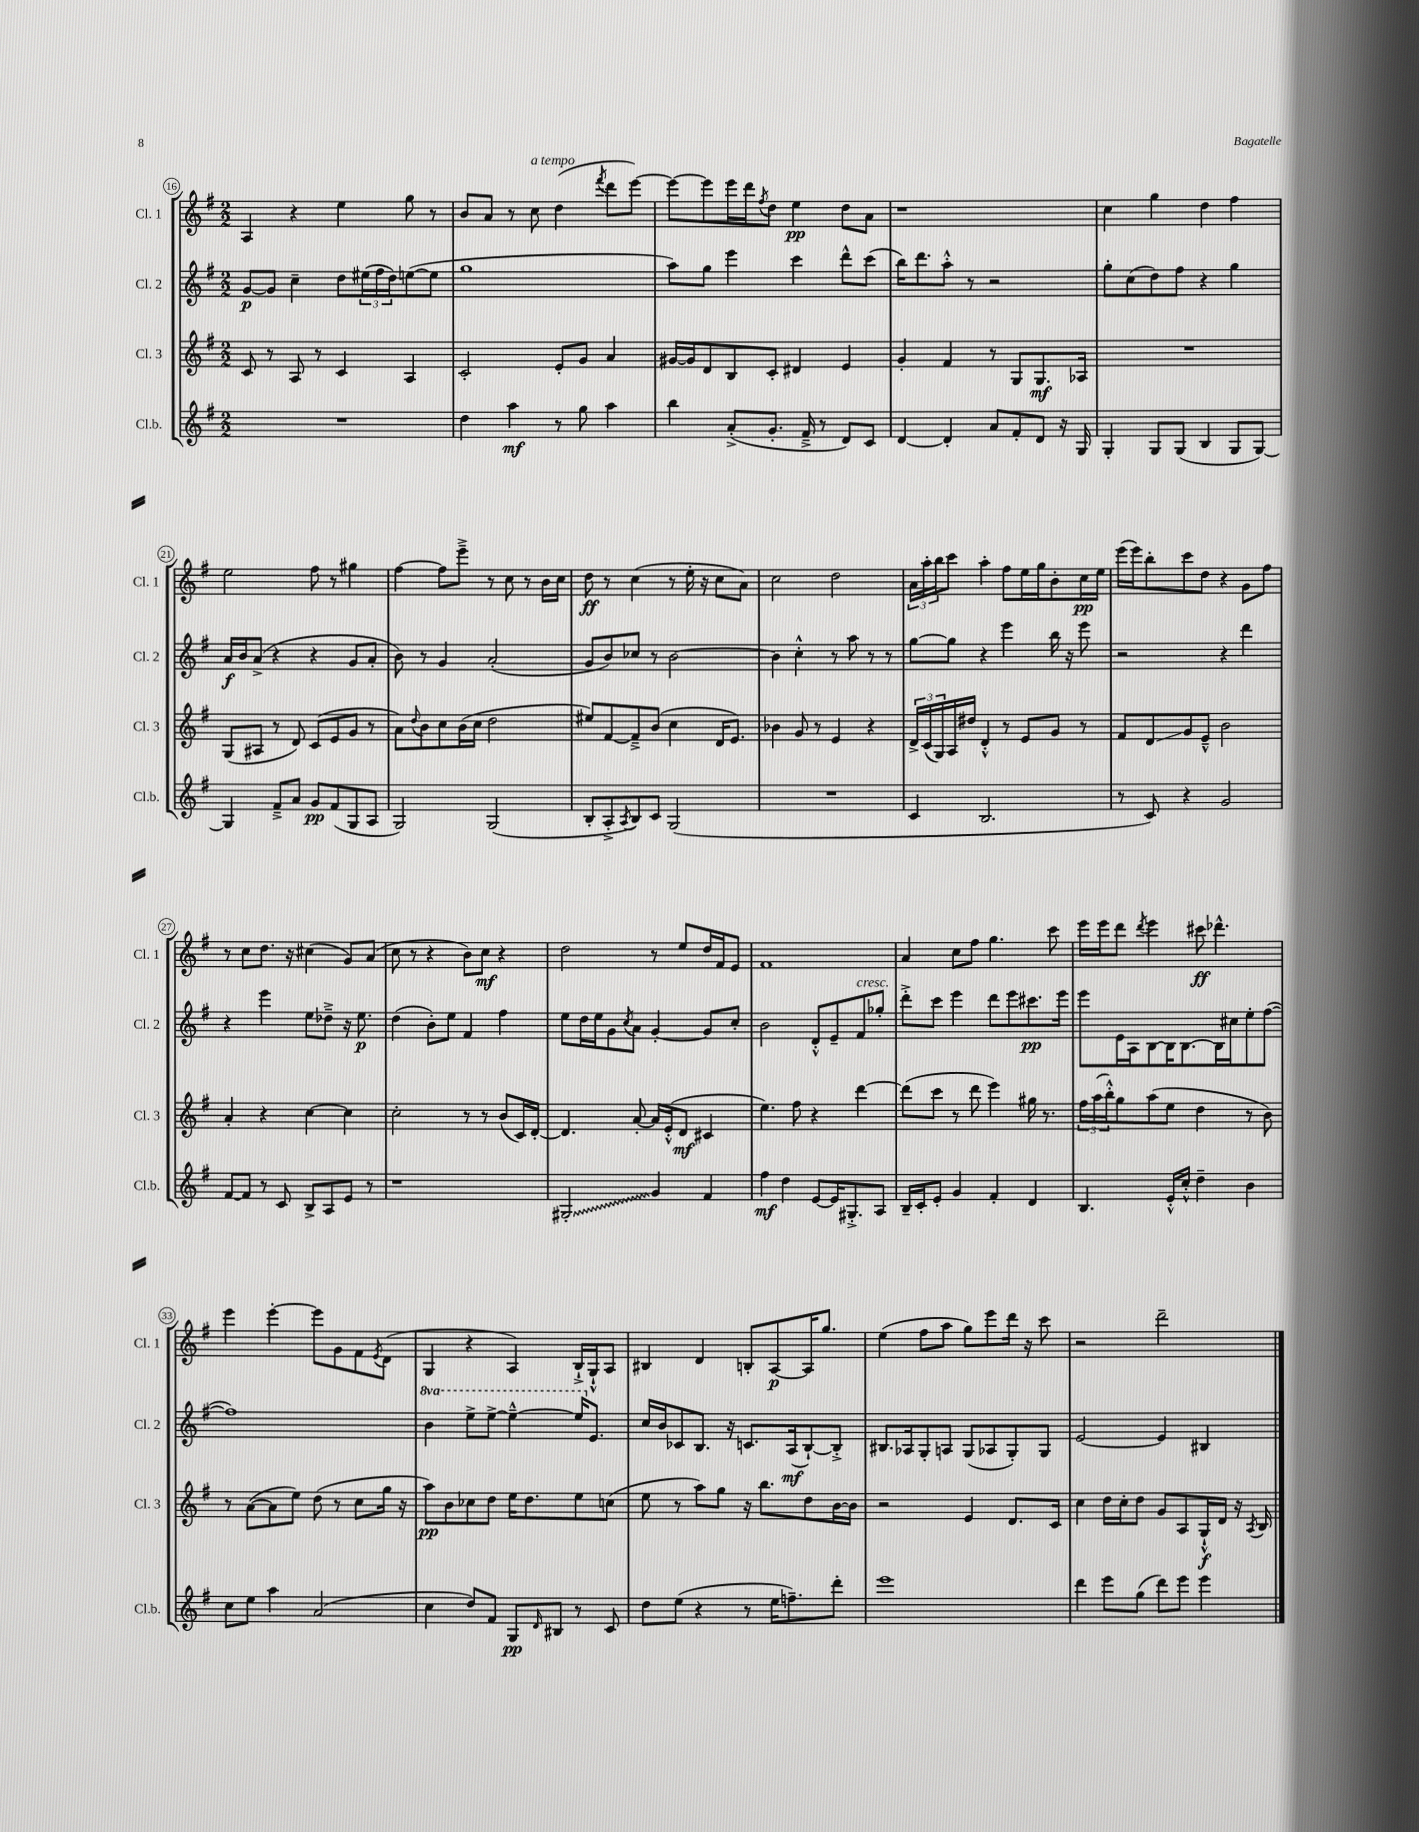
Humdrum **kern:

**kern	**kern	**kern	**kern
*staff4	*staff3	*staff2	*staff1
*clefG2	*clefG2	*clefG2	*clefG2
*k[f#]	*k[f#]	*k[f#]	*k[f#]
*M2/2	*M2/2	*M2/2	*M2/2
1r	8c	[8g	4A
.	8r	8g]	.
.	8A	4cc~	4r
.	8r	.	.
.	4c	8dd	4ee
.	.	(24ee#	.
.	.	24ff#	.
.	.	24dd)	.
.	4A	([8ee	8gg
.	.	8ee]	8r
=	=	=	=
4dd	2c'	1gg	8b
.	.	.	8a
4aa	.	.	8r
.	.	.	8cc
8r	8e'	.	(4dd
8gg	8g	.	.
.	.	.	8qfff#
4aa	4a	.	8ddd
.	.	.	[8eee)
=	=	=	=
4bb	[16g#	8aa)	8eee_
.	16g#]	.	.
.	8d	8gg	8eee]
(8a'^	8B	4eee	16eee
.	.	.	16ddd
.	.	.	8qff#
8.g'	8c'	.	8dd
.	4d#	4ccc	4ee
16f#~^	.	.	.
8r	.	.	.
8d)	4e	8ddd^^	8dd
8c	.	(8ccc	8a
=	=	=	=
[4d	4g'	16bb)	1r
.	.	8.ddd	.
4d']	4f#	8aa'^^	.
.	.	8r	.
8a	8r	2r	.
8f#'	8G	.	.
8d	8.G	.	.
16r	.	.	.
16G	16A-	.	.
=	=	=	=
4G'	1r	8gg'	4cc
.	.	(8cc	.
8G	.	8dd)	4gg
(8G	.	8ff#	.
4B	.	4r	4dd
8G	.	4gg	4ff#
[8G)	.	.	.
=	=	=	=
4G]	(8G	16a	2ee
.	.	16b	.
.	8A#	(8a^	.
8f#~^	8r	4r	.
8a	8d)	.	.
8g	(8c	4r	8ff#
(8f#	8e	.	8r
8G	8g	8g	4gg#
8A	8r	8a'	.
=	=	=	=
2G)	8a)	8b)	[4ff#
.	8qqdd	.	.
.	8b	8r	.
.	8cc	4g	8ff#]
.	(16b	.	8eee~^
.	16cc	.	.
(2G	2dd	(2a'	8r
.	.	.	8cc
.	.	.	8r
.	.	.	16b
.	.	.	16cc
=	=	=	=
8B'	8ee#)	8g	8dd
8A'^	[8f#	8b)	8r
8qA	.	.	.
8B)	8f#~^]	8cc-	(4cc
8c	(8b	8r	.
(2G	4cc	[2b	8r
.	.	.	16ee'
.	.	.	16r
.	16d	.	8cc
.	8.e)	.	.
.	.	.	8a)
=	=	=	=
1r	4b-	4b]	2cc
.	8g	4cc'^^	.
.	8r	.	.
.	4e	8r	2dd
.	.	8aa	.
.	4r	8r	.
.	.	8r	.
=	=	=	=
4c	24d^	[8gg	24a
.	(24c	.	24aa'
.	24G)	.	24bb
.	16A	8gg]	8ccc
.	16dd#	.	.
2.B	4d'^^	4r	4aa'
.	8r	4eee	8ff#
.	8e	.	16ee
.	.	.	16gg
.	8g	16bb	8b'
.	.	16r	.
.	8r	8eee	16cc
.	.	.	16ee
=	=	=	=
8r	8f#	2r	(16eee
.	.	.	16eee)
8c)	8d	.	8bb'
4r	8g	.	8ccc
.	8e~^^	.	8dd
2g	2b	4r	4r
.	.	4ddd	8g
.	.	.	8ff#
=	=	=	=
[8f#	4a'	4r	8r
8f#]	.	.	8cc
8r	4r	4eee	8.dd
8c	.	.	.
.	.	.	16r
8B^	[4cc	8ee	(4cc#
8A	.	8dd-~^	.
8e	4cc]	16r	8g)
.	.	8.ee	.
8r	.	.	(8a
=	=	=	=
1r	2cc'	(4dd	8cc
.	.	.	8r
.	.	8b')	4r
.	.	8ee	.
.	8r	4f#	8b)
.	8r	.	8cc
.	(8b	4ff#	4r
.	16c)	.	.
.	[16d'	.	.
=	=	=	=
2G#'	4.d]	8ee	2dd
.	.	16dd	.
.	.	16ee	.
.	.	8g	.
.	.	8qcc	.
.	[8a'	8a	.
4g	16a]	[4g'	8r
.	(16e'^^	.	.
.	8d	.	8ee
4f#	4c#	8g]	16dd
.	.	.	16f#
.	.	8cc'	8e
=	=	=	=
4ff#	4.ee)	2b	1f#
4dd	.	.	.
.	8ff#	.	.
[8e	4r	8d'^^	.
16e]	.	8e~	.
8.G#'^	.	.	.
.	[4ddd	8f#	.
8A	.	8gg-'	.
=	=	=	=
16B~	(8ddd]	8ddd'^	4a
16c'	.	.	.
8e'	8ccc	8ccc	.
4g	8r	4eee	8cc
.	8ddd	.	8ff#
4f#'	4eee)	8ddd	4.gg
.	.	8eee	.
4d	16gg#	8.ccc#	.
.	8.r	.	.
.	.	.	8ccc
.	.	16eee	.
=	=	=	=
4.B	24ff#	8eee	16eee
.	(24aa	.	.
.	.	.	16eee
.	24bb'^^)	.	.
.	8gg	16e	8ddd
.	.	16A	.
.	.	.	8qddd
.	(8aa	[8B	4eee
16e'^^	8ee	16B]	.
16cc'^^	.	[8.B	.
4dd~	4dd	.	8ccc#
.	.	16B]	4.ddd-^^
.	.	16cc#	.
4b	8r	8ee'	.
.	8b)	([8ff#	.
=	=	=	=
8cc	8r	1ff#])	4eee
8ee	([8a	.	.
4aa	8a]	.	[4eee'
.	8ee)	.	.
(2a	(8dd	.	8eee]
.	8r	.	8g
.	8cc	.	8f#
.	.	.	8qe
.	16gg	.	(8d
.	16r	.	.
=	=	=	=
4cc	8aa)	4bb	4G
.	8b	.	.
8dd)	8cc-	8eee^	4r
8f#	8dd	[8eee^	.
8G	16ee	4eee~^^_	4A)
.	8.dd	.	.
16qqd	.	.	.
8B#	.	.	.
8r	8ee	16eee]	16B`^
.	.	8.e	16G`^^
8c	(8cc	.	8A
=	=	=	=
8dd	8ee	16cc	4B#
.	.	16b	.
(8ee	8r	8c-	.
4r	8aa)	8.B	4d
.	8gg	.	.
.	.	16r	.
8r	16r	8.c	8B'
.	8.bb	.	.
16ee	.	.	[8A
8.ff~)	.	(16A	.
.	8dd	[8B`)	16A]
.	.	.	8.gg
8ddd'	[16b	8B'^]	.
.	16b]	.	.
=	=	=	=
1eee	2r	8.B#	(4ee
.	.	16A-	.
.	.	8G'	8ff#
.	.	8A	8aa
.	4e	(8G	8gg)
.	.	8A-	8eee
.	8.d	8G')	16ddd
.	.	.	16r
.	.	8G	8ccc
.	16c	.	.
=	=	=	=
4ddd	4cc	[2e	2r
8eee	16dd	.	.
.	16cc'	.	.
(8gg	8dd	.	.
8ddd)	8g	4e]	2ddd~
8eee	8A	.	.
4eee	16G`^^	4B#	.
.	16d	.	.
.	16r	.	.
.	8qA	.	.
.	16B	.	.
==	==	==	==
*-	*-	*-	*-
